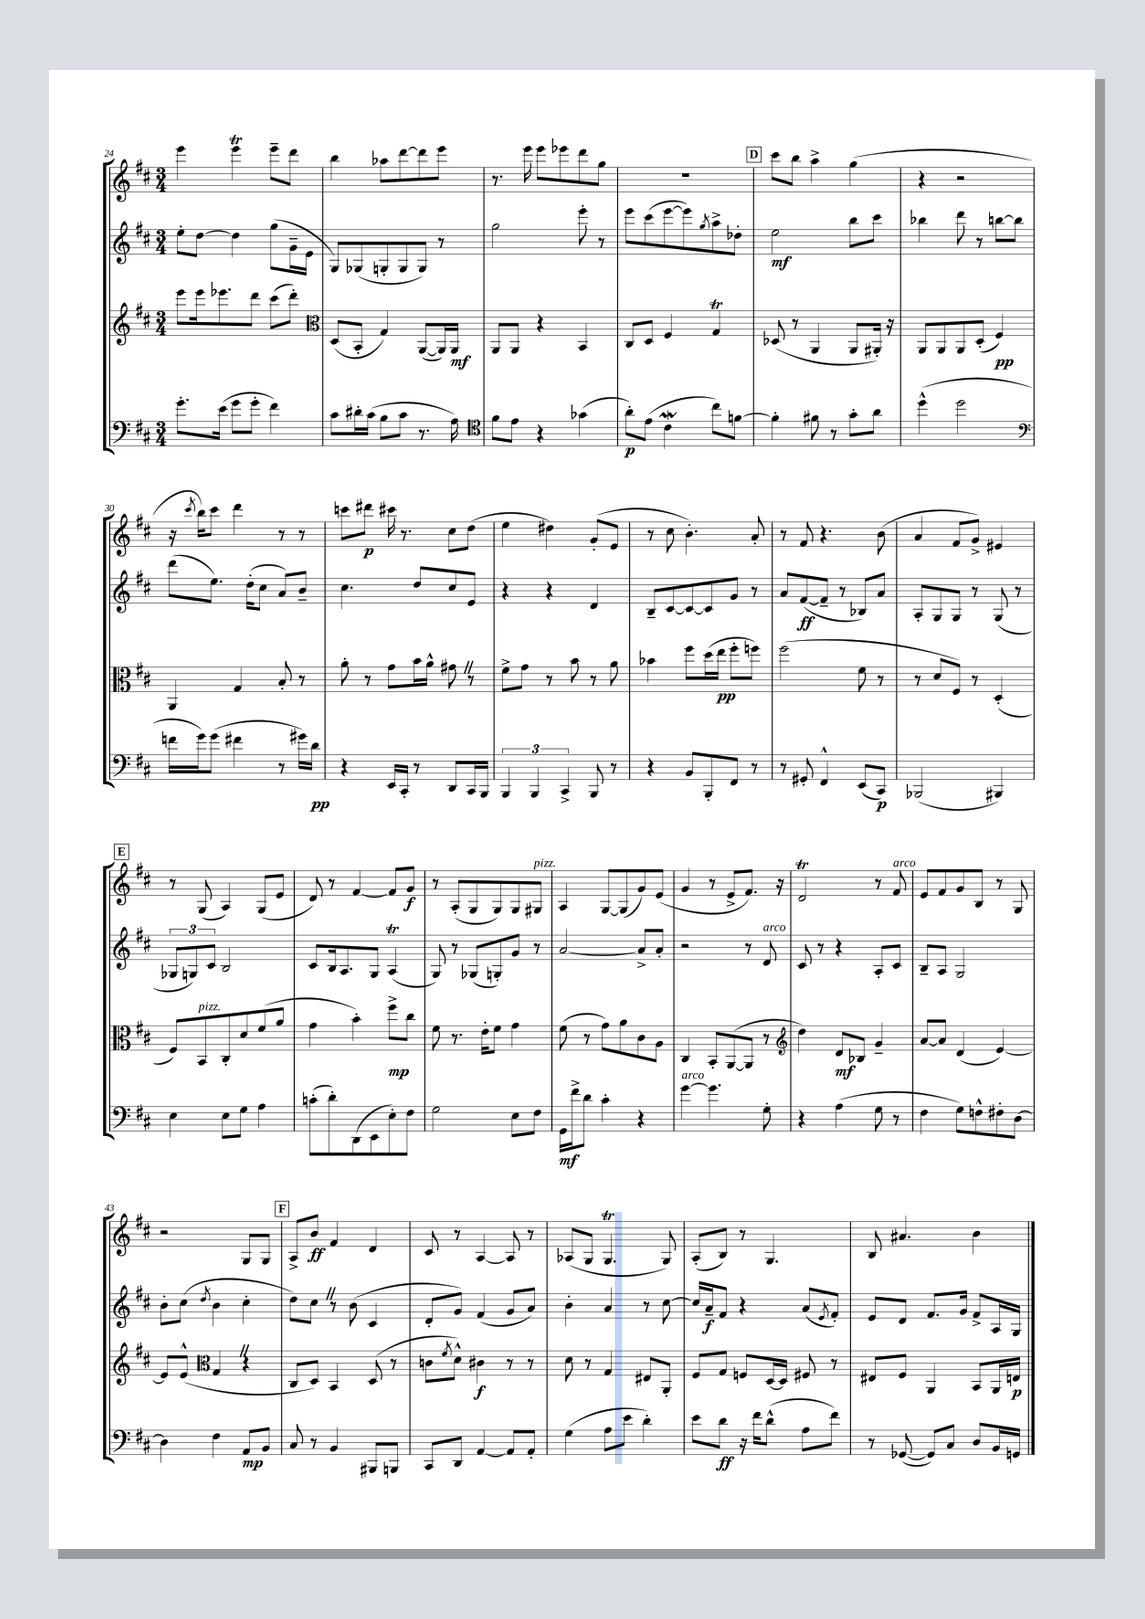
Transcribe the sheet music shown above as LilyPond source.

<<
\new StaffGroup <<
\new Staff = "s0" {
    \clef treble \key d \major \numericTimeSignature \time 3/4
    e'''4 e'''4\trill e'''8-- d'''8 |
    b''4 aes''8 d'''8~ d'''8 e'''8 |
    r8. e'''16 e'''8 ees'''8 d'''8 g''8 |
    R2. |
    \mark \markup { \box "D" } cis'''8 b''8 a''4-> g''4( |
    r4 r2 |
    r16 \acciaccatura { cis'''8 } b''16) cis'''8 d'''4 r8 r8 |
    c'''8 dis'''8\p cis'''16 r8. cis''8 d''8( |
    e''4 dis''4) g'8-.( e'8 |
    r8 cis''8 b'4.-.) a'8-. |
    r8 fis'8 r4. b'8( |
    a'4 fis'8 g'8->) eis'4 |
    \mark \markup { \box "E" } r8 g8( a4) g8( e'8 |
    d'8) r8 fis'4~ fis'8 g'8\f |
    r8 a8-.( g8 g8) g8 gis8^\markup { \italic "pizz." } |
    a4 g8~ g8( g'8) e'8( |
    g'4 r8 e'8-> fis'8.) r16 |
    d'2\trill r8 fis'8^\markup { \italic "arco" } |
    e'8 fis'8 g'8 b8 r8 g8 |
    r2 g8 g8 |
    \mark \markup { \box "F" } a8-> b'8\ff fis'4 d'4 |
    cis'8 r8 a4~ a8 r8 |
    aes8( g8 g4.\trill g8) |
    a8-.( b8) r8 g4. |
    b8 ais'4. b'4 \bar "|." |
}
\new Staff = "s1" {
    \clef treble \key d \major \numericTimeSignature \time 3/4
    e''8-. d''8~ d''4 g''8( g'16-- e'16 |
    g8) ges8( g8-. g8 g8) r8 |
    g''2 e'''8-. r8 |
    e'''8 cis'''8( e'''8~ e'''8) \acciaccatura { g''8 } a''8-> des''8-. |
    \mark \markup { \box "D" } e''2\mf b''8 cis'''8 |
    bes''4 d'''8 r8 b''8~ b''8 |
    d'''8( e''8.) d''16-.( cis''8 a'8) b'8-- |
    cis''4. d''8 cis''8 e'8 |
    r4 r4 d'4 |
    b8-- cis'8~ cis'8~ cis'8 g'8 r8 |
    a'8 fis'8~\ff( fis'8-- r8 bes8) a'8 |
    a8-. g8 g8 r8 g8( r8 |
    \mark \markup { \box "E" } \tuplet 3/2 { ges8 g8) cis'8 } b2 |
    cis'8 b16 a8. g8 a4\trill( |
    g8) r8 ges8( g8-.) g'8 r8 |
    a'2~ a'8-> a'8-. |
    r2 r8 d'8^\markup { \italic "arco" } |
    cis'8 r8 r4 a8-. cis'8 |
    b8-- a8 g2 |
    b'8-. cis''8( \acciaccatura { d''8 } b'4 cis''4-. |
    \mark \markup { \box "F" } d''8) cis''8 \once \override BreathingSign.text = \markup { \musicglyph "scripts.caesura.straight" } \breathe r8 b'8( cis'4 |
    d'8-. g'8) fis'4( g'8 a'8) |
    b'4-. a'4 r8 cis''8~ |
    cis''16 a'16--\f fis'8 r4 a'8( \acciaccatura { e'8 } fis'8-.) |
    e'8 d'8 fis'8. g'16 fis'8-> a16 g16 \bar "|." |
}
\new Staff = "s2" {
    \clef treble \key d \major \numericTimeSignature \time 3/4
    e'''8 e'''16 ees'''8. d'''8 cis'''8( d'''8-.) |
    \clef alto d8( b,8-. g4) a,8~( a,16) a,16\mf |
    a,8 a,8 r4 b,4 |
    cis8 d8 fis4 g4\trill |
    \mark \markup { \box "D" } des8( r8 a,4 a,8 ais,16-.) r16 |
    a,8 a,8 a,8 d8-.( fis4\pp) |
    a,4 g4 b8-. r8 |
    a'8-. r8 g'8 b'16 a'16-^ gis'8 \once \override BreathingSign.text = \markup { \musicglyph "scripts.caesura.straight" } \breathe r8 |
    fis'8-> g'8 r8 b'8 r8 a'8 |
    bes'4 fis''8 d''16( e''16\pp fis''8-. f''8) |
    fis''2( fis'8 r8 |
    r8 d'8 fis8) r8 d4-.( |
    \mark \markup { \box "E" } fis8) b,8^\markup { \italic "pizz." } cis8-. d'8 fis'8( a'8 |
    g'4 b'4-.) fis''8->\mp cis''8 |
    fis'8 r8. e'16-. fis'8 g'4 |
    fis'8( r8 g'8) a'8 cis'8 a8 |
    cis4 b,8-. a,8~( a,8 r8 |
    \clef treble d''4) d'8\mf bes8 g'4-- |
    a'8~ a'8 d'4( e'4~) |
    e'8 e'8-^( \clef alto g4 \once \override BreathingSign.text = \markup { \musicglyph "scripts.caesura.straight" } \breathe r4 |
    \mark \markup { \box "F" } cis8 d8) b,4 d8( r8 |
    c'8 \acciaccatura { fis'8 } d'8-^) cis'4\f r8 r8 |
    d'8 r8 g4 eis8 a,8-. |
    fis8 g8 f8 d16~ d16 fis8 r8 |
    eis8 fis8 a,4 b,8 a,16 e16\p \bar "|." |
}
\new Staff = "s3" {
    \clef bass \key d \major \numericTimeSignature \time 3/4
    g'8.-. e'16( g'8 g'8-. fis'4) |
    cis'8 dis'16-. cis'16( b8 cis'8 r8. a16) |
    \clef tenor fis'8 e'8 r4 ges'4( |
    a'8-.\p) e'8( cis'4\mordent cis''8) f'8~ |
    \mark \markup { \box "D" } f'4-. fis'8 r8 g'8-. a'8 |
    d''4-^( d''2 |
    \clef bass f'16 g'16) g'8( fis'4 r8 gis'16) d'16\pp |
    r4 e,16 cis,16-. r8 d,8 cis,16 b,,16 |
    \tuplet 3/2 { b,,4 b,,4 cis,4-> } b,,8 r8 |
    r4 b,8 b,,8-. fis,8 r8 |
    r8 gis,8-. fis,4-^ e,8( cis,8\p) |
    bes,,2( bis,,4) |
    \mark \markup { \box "E" } e4 e8 g8 a4 |
    c'8-.( d'8-.) d,8( e,8 e8-.) fis8 |
    g2 e8 fis8 |
    g,16\mf fis'16-> d'8 cis'4-. r4 |
    g'4~^\markup { \italic "arco" } g'4. g8-. |
    r4 a4( g8 r8 |
    fis4 g8) f8-^ fis8-. d8~ |
    d4 fis4 a,8\mp b,8 |
    \mark \markup { \box "F" } cis8 r8 b,4 bis,,8 b,,8 |
    cis,8 d,8 a,4~ a,8 a,8-. |
    g4( a8 e'8 d'4-.) |
    e'8 d'8\ff r16 fis'16 d'8-^( a8 fis'8) |
    r8 ges,8~( ges,8) cis8 d8 b,16 g,16 \bar "|." |
}
>>
>>
\layout { \context { \Score currentBarNumber = #24 } }
